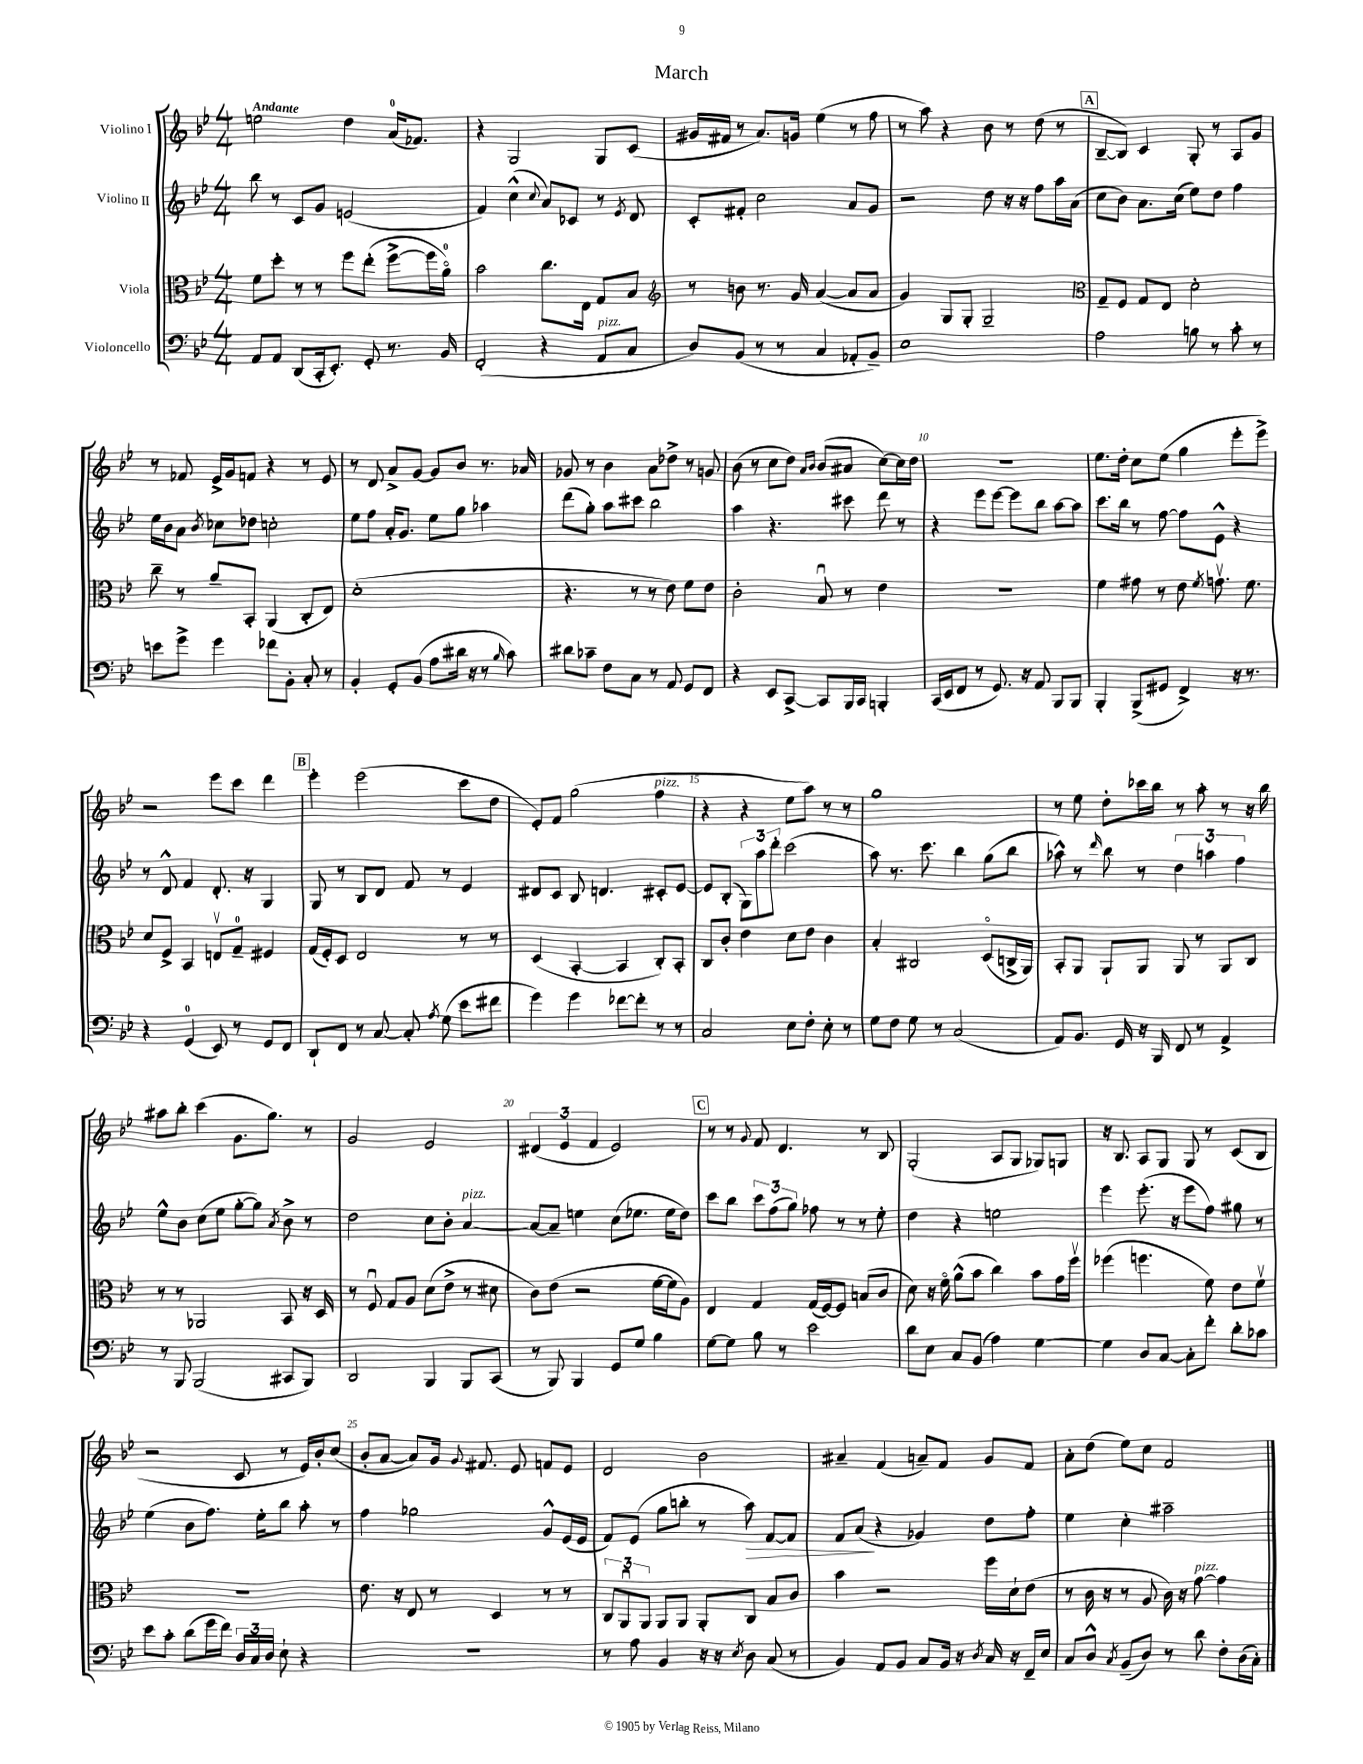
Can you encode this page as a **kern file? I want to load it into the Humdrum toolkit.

**kern	**kern	**kern	**dynam	**kern
*part4	*part3	*part2	*part2	*part1
*staff4	*staff3	*staff2	*staff2	*staff1
*I"Violoncello	*I"Viola	*I"Violino II	*	*I"Violino I
*clefF4	*clefC3	*clefG2	*	*clefG2
*k[b-e-]	*k[b-e-]	*k[b-e-]	*	*k[b-e-]
*M4/4	*M4/4	*M4/4	*	*M4/4
=1	=1	=1	=1	=1
!	!	!	!	!LO:TX:a:B:t=Andante
8AA/L	8f\L	8bb-\	.	2een\
8AA/J	8dd'\J	8r	.	.
(8DD/L	8r	8c/L	.	.
16CC'/k	8r	8g/J	.	.
8.EE-'/J)	.	.	.	.
.	8ff\L	(2en/	.	4dd\
8GG'/	(8ee-'\J	.	.	.
8.r	[8ff^\L	.	.	(16a/KL
.	.	.	.	8.f-X/J)
.	16ff\L]	.	.	.
16BB-/	16a\JJ)	.	.	.
=2	=2	=2	=2	=2
(2FF'/	2b-\	4f/)	.	4r
.	.	(4cc^^\	.	2G/
.	.	8qqcc/	.	.
4r	8.cc\L	8a/L)	.	.
.	.	8c-X/J	.	.
.	16E-\Jk	.	.	.
!LO:TX:a:i:t=pizz.	!	!	!	!
8AA/L	8G/L	8r	.	8G/L
.	.	8qe-/	.	.
8C/J	8B-/J	8d/	.	(8c/J
=3	=3	=3	=3	=3
*	*clefG2	*	*	*
8D/L)	8r	8c'/L	.	16g#X/LL
.	.	.	.	16f#X/JJ
(8BB-/J	8bn\	8f#X'/J	.	8r
8r	8.r	2cc\	.	8.a/L)
8r	.	.	.	.
.	16g/	.	.	16gn/Jk
4C/	([4a/	.	.	(4ee-\
8AA-X'/L	8a/L]	8a/L	.	8r
8BB-~/J)	8a/J	8g/J	.	8ff\
=4	=4	=4	=4	=4
1E-	4g/)	2r	.	8r
.	.	.	.	8aa\)
.	8G/L	.	.	4r
.	8G'/J	.	.	.
.	2G~/	8dd\	.	8b-\
.	.	16r	.	8r
.	.	16r	.	.
.	.	8ff\L	.	(8dd\
.	.	16aa\L	.	8r
.	.	(16a\JJ	.	.
!!LO:REH:place=s1:t=A
=5	=5	=5	=5	=5
*	*clefC3	*	*	*
2A\	8G~/L	8cc\L	.	[8B-~/L
.	8F/J	8b-\J)	.	8B-/J])
.	8G/L	8.a\L	.	4c/
.	8E-/J	.	.	.
.	.	(16cc\Jk	.	.
8Bn\	2d'\	8ee-\L)	.	8G'/
8r	.	8dd\J	.	8r
8c'\	.	4ff\	.	8A/L
8r	.	.	.	8g/J
!!LO:LB:g=z
=6	=6	=6	=6	=6
8en\L	8cc~\	16ee-\LL	.	8r
.	.	16b-\J	.	.
8g^\J	8r	8a\J	.	8f-X/
.	.	8qb-/	.	.
4g\	8a~/L	8cc-X\L	.	16e-^/LL
.	.	.	.	16g/J
.	8BB-'/J	8dd-X\J	.	8fn/J
8f-X\L	(4AA/	2ccn'\	.	4r
8BB-'\J	.	.	.	.
8C'/	8C'/L	.	.	8r
8r	8E-/J)	.	.	8e-/
=7	=7	=7	=7	=7
4BB-'/	(1d'	8ee-\L	.	8r
.	.	8ff\J	.	8d/
8GG'/L	.	16a'/KL	.	8a^/L
.	.	8.g/J	.	.
(8BB-/J	.	.	.	[8g/J
8A\L	.	8ee-\L	.	8g/L]
16d#X\Jk	.	8gg\J	.	8b-/J
16r	.	.	.	.
8r	.	4aa-X\	.	8.r
16qqB-/	.	.	.	.
8c\)	.	.	.	.
.	.	.	.	16a-X/
=8	=8	=8	=8	=8
8d#X\L	4.r	(8ddd\L	.	8g-X/
8c-X~\J	.	8gg'\J)	.	8r
8F\L	.	8aa\L	.	4b-\
8C\J	8r	8ccc#X\J	.	.
8r	8r	2bb-\	.	8a\L
8AA/	8e-\)	.	.	8dd-X^\J
8GG/L	8f\L	.	.	8r
8FF/J	8e-\J	.	.	8gn/
=9	=9	=9	=9	=9
4r	2c'\	4aa\	.	(8b-\
.	.	.	.	8r
8EE-/L	.	4.r	.	8cc\L
[8CC^/J	.	.	.	8dd\J)
.	.	.	.	16qqa/LL
.	.	.	.	16qqb-/JJ
8CC/L]	8B-u/	.	.	(8b-/L
16BBB-/L	8r	8ccc#X\	.	8a#X/J
16CC/JJ	.	.	.	.
4BBBn'/	4e-\	8ddd\	.	[8cc\L)
.	.	8r	.	16cc\L]
.	.	.	.	16dd\JJ
=10	=10	=10	=10	=10
(16CC/LL	1r	4r	.	1r
16EE-/J	.	.	.	.
8FF/J	.	.	.	.
8r	.	8eee-\L	.	.
8.GG/)	.	[8eee-\J	.	.
.	.	8eee-\L]	.	.
16r	.	.	.	.
8AA/	.	8bb-\J	.	.
8BBB-/L	.	[8aa\L	.	.
8BBB-/J	.	8aa\J]	.	.
=11	=11	=11	=11	=11
4BBB-'/	4f\	8.ccc\L	.	8.ee-\L
.	.	16bb-\Jk	.	16dd'\Jk
(8BBB-^/L	8g#X\	8r	.	8cc\L
8GG#X/J	8r	[8ff\	.	(8ee-\J
4FF^/)	8e-\	8ff\L]	.	4gg\
.	8qf/	.	.	.
.	8.gnv\	8e-^^\J	.	.
16r	.	4r	.	8eee-'\L
8.r	8.f\	.	.	.
.	.	.	.	8eee-^\J)
!!LO:LB:g=z
=12	=12	=12	=12	=12
4r	8d/L	8r	.	2r
.	8F^/J	8d^^/	.	.
(4GG/	4BB-/	4f/	.	.
8EE-/)	8Env/L	8.d'/	.	8eee-\L
8r	8G~/J	.	.	8ccc\J
.	.	16r	.	.
8GG/L	4F#X/	4G/	.	4ddd\
8FF/J	.	.	.	.
!!LO:REH:place=s1:t=B
=13	=13	=13	=13	=13
8DD`/L	(16G/LL	8G/	.	4eee-'\
.	16F'/J)	.	.	.
8FF/J	8D/J	8r	.	.
8r	2E-/	8B-/L	.	(2eee-\
[8C/	.	8d/J	.	.
8C'/]	.	8f/	.	.
8qA/	.	.	.	.
(8G\	.	8r	.	.
8e-\L	8r	4e-/	.	8ccc\L
8f#X\J	8r	.	.	8dd\J
=14	=14	=14	=14	=14
4g\)	(4D/	8d#X/L	.	8e-'/L)
.	.	8c/J	.	8f/J
4g\	[4BB-'/	8B-/	.	(2gg\
.	.	4.dn/	.	.
[8f-X\L	4BB-/]	.	.	.
8f-'\J]	.	.	.	.
!	!	!	!	!LO:TX:a:i:t=pizz.
8r	8C'/L)	8c#X'/L	.	4ff\
8r	8BB-'/J	[8e-/J	.	.
=15	=15	=15	=15	=15
2C/	8C/L	8e-/L]	.	4r
.	8c'/J	(8B-'/J	.	.
.	4e-\	12G\L)	.	4r
.	.	12aa\	.	.
.	.	12ddd'\J	.	.
8E-\L	8d\L	(2ccc\	.	8ee-\L
8F'\J	8e-\J	.	.	8aa\J)
8E-'\	4c\	.	.	8r
8r	.	.	.	8r
=16	=16	=16	=16	=16
8G\L	4B-'/	8aa\)	.	1gg
8F\J	.	8.r	.	.
8G\	2C#X/	.	.	.
.	.	8.ccc\	.	.
8r	.	.	.	.
(2C/	.	4bb-\	.	.
.	(8D/L	(8gg\L	.	.
.	16Cn^/L	8bb-\J	.	.
.	16AA/JJ)	.	.	.
=17	=17	=17	=17	=17
8AA/L)	8BB-'/L	8aa-X^^\)	.	8r
8.BB-/J	8AA/J	8r	.	8ee-\
.	.	16qqddd/	.	.
.	8AA`/L	8bb-\	.	8dd'\L
16GG/	.	.	.	.
16r	8AA/J	8r	.	16ccc-X\L
16BBB-/	.	.	.	16bb-\JJ
8FF/	8AA/	6dd\	.	8r
8r	8r	.	.	8aa'\
.	.	6aan\	.	.
4AA^/	8AA/L	.	.	8r
.	.	6ff\	.	.
.	8C/J	.	.	16r
.	.	.	.	16bb-\
!!LO:LB:g=z
=18	=18	=18	=18	=18
8r	8r	8ee-^^\L	.	8aa#X\L
8BBB-/	8r	8b-\J	.	8bb-'\J
(2BBB-/	2AA-X/	(8cc\L	.	(4ccc\
.	.	8ee-\J	.	.
.	.	[8gg'\L	.	8.g\L
.	.	8gg\J])	.	.
.	.	.	.	8.gg\J)
.	.	8qa/	.	.
8CC#X/L	8BB-/	8b-^\	.	.
8BBB-/J)	16r	8r	.	8r
.	16D/	.	.	.
=19	=19	=19	=19	=19
2DD/	8r	2dd\	.	2g/
.	8Fu/	.	.	.
.	8G/L	.	.	.
.	8A/J	.	.	.
4BBB-/	(8d\L	8cc\L	.	2e-/
.	8e-^\J	8b-'\J	.	.
!	!	!LO:TX:a:i:t=pizz.	!	!
8BBB-/L	8r	[4a/	.	.
(8CC/J	8d#X\	.	.	.
=20	=20	=20	=20	=20
8r	8c\L)	8a/L_	.	(6d#X/
8BBB-/)	(8e-\J	8a~/J]	.	.
.	.	.	.	6e-/
4BBB-/	2r	4een\	.	.
.	.	.	.	6f/
8GG/L	.	(8cc\L	.	2e-/)
8G/J	.	8.ee-X\J	.	.
4B-\	[16f\LL	.	.	.
.	16f\J]	16ee-\KL	.	.
.	8A\J)	8dd\J)	.	.
!!LO:REH:place=s1:t=C
=21	=21	=21	=21	=21
[8G\L	4E-/	8ccc\L	.	8r
8G\J]	.	8bb-\J	.	8r
.	.	.	.	8qqg/
8B-\	4G/	12ccc\L	.	8f/
.	.	(12ff\	.	.
8r	.	.	.	4.d/
.	.	12gg\J)	.	.
2e-\	(16G/LL	8ff-X\	.	.
.	[16F/J)	.	.	.
.	8F/J]	8r	.	.
.	(8Bn/L	8r	.	8r
.	8c/J	8ee-'\	.	8B-/
=22	=22	=22	=22	=22
8d\L	8d\)	4dd\	.	(2G'/
8E-\J	16r	.	.	.
.	16f\	.	.	.
8C/L	(8a^^\L	4r	.	.
(8BB-/J	8b-\J	.	.	.
4A\)	4cc\)	2een\	.	8A/L
.	.	.	.	8G/J
[4G\	8b-\L	.	.	8G-X/L)
.	16g\L	.	.	8Gn/J
.	16ffv\JJ	.	.	.
=23	=23	=23	=23	=23
4G\]	(4ff-X\	4eee-\	.	16r
.	.	.	.	8.B-/
8D/L	4.ffn\	(8.eee-'\	.	8A/L
[8C/J	.	.	.	8G/J
.	.	16r	.	.
8C'\L]	.	8eee-\L	.	8G/
8f'\J	8f\)	8ff\J)	.	8r
8d'\L	8e-\L	8gg#X\	.	(8c/L
8c-X\J	8fv\J	8r	.	8B-/J
!!LO:LB:g=z
=24	=24	=24	=24	=24
8e-\L	1r	(4ee-\	.	2r
8c'\J	.	.	.	.
(8d\L	.	8b-\L	.	.
16g\L	.	8.ff\J)	.	.
16f\JJ)	.	.	.	.
24D/LL	.	.	.	8c/
24C/	.	.	.	.
.	.	16ee-'\KL	.	.
24D/JJ	.	.	.	.
8E-`\	.	8bb-\J	.	8r
4r	.	8aa'\	.	16e-/LL)
.	.	.	.	16b-'/J
.	.	8r	.	(8cc/J
=25	=25	=25	=25	=25
1r	8.e-\	4ff\	.	8b-'/L
.	.	.	.	[8a/J
.	16r	.	.	.
.	8E-/	2gg-X\	.	8a/L])
.	8r	.	.	16g/Jk
.	.	.	.	8qqg/
.	.	.	.	8.f#X/
.	4D/	.	.	.
.	.	.	.	8e-/
.	8r	8g^^/L	.	8fn/L
.	8r	(16e-/L	.	8e-/J
.	.	16e-/JJ	.	.
=26	=26	=26	=26	=26
8r	12C/L	8f/L)	.	2d/
.	12AAu/	.	.	.
8A\	.	(8e-/J	.	.
.	12AA/J	.	.	.
4BB-/	8AA/L	8gg\L	.	.
.	8AA/J	8bbn'\J	.	.
16r	8AA'/L	8r	.	2b-\
16r	.	.	.	.
8qE-/	.	.	.	.
!	!	!	!LO:HP:b	!
8D\	8C/J	8aa\)	>	.
(8C/	8B-/L	[8f/L	.	.
8r	8c/J	8f/J]	.	.
=27	=27	=27	=27	=27
4BB-/)	4b-\	8f/L	.	4a#X~/
.	.	(8a/J	.	.
8AA/L	2r	4r	]	(4f/
8BB-/J	.	.	.	.
8C/L	.	4g-X/)	.	8an~/L)
16BB-/Jk	.	.	.	8f/J
16r	.	.	.	.
8qD/	.	.	.	.
16C/	16ff\LL	8dd\L	.	8g/L
16r	16d`\J	.	.	.
16FF~/LL	(8e-\J	8ff'\J	.	8f/J
16E-/JJ	.	.	.	.
=28	=28	=28	=28	=28
8C/L	8r	4ee-\	.	8a'\L
8D^^/J	16c\	.	.	(8dd\J
.	16r	.	.	.
8qC/	.	.	.	.
(8BB-~/L	8r	4cc'\	.	8ee-\L)
8D/J)	8A/	.	.	8cc\J
8r	16c\)	2aa#X~\	.	2f/
.	16r	.	.	.
!	!LO:TX:a:i:t=pizz.	!	!	!
8d\	[8g\	.	.	.
8F'\L	4g\]	.	.	.
(16D\L	.	.	.	.
16C'\JJ)	.	.	.	.
==	==	==	==	==
*-	*-	*-	*-	*-
